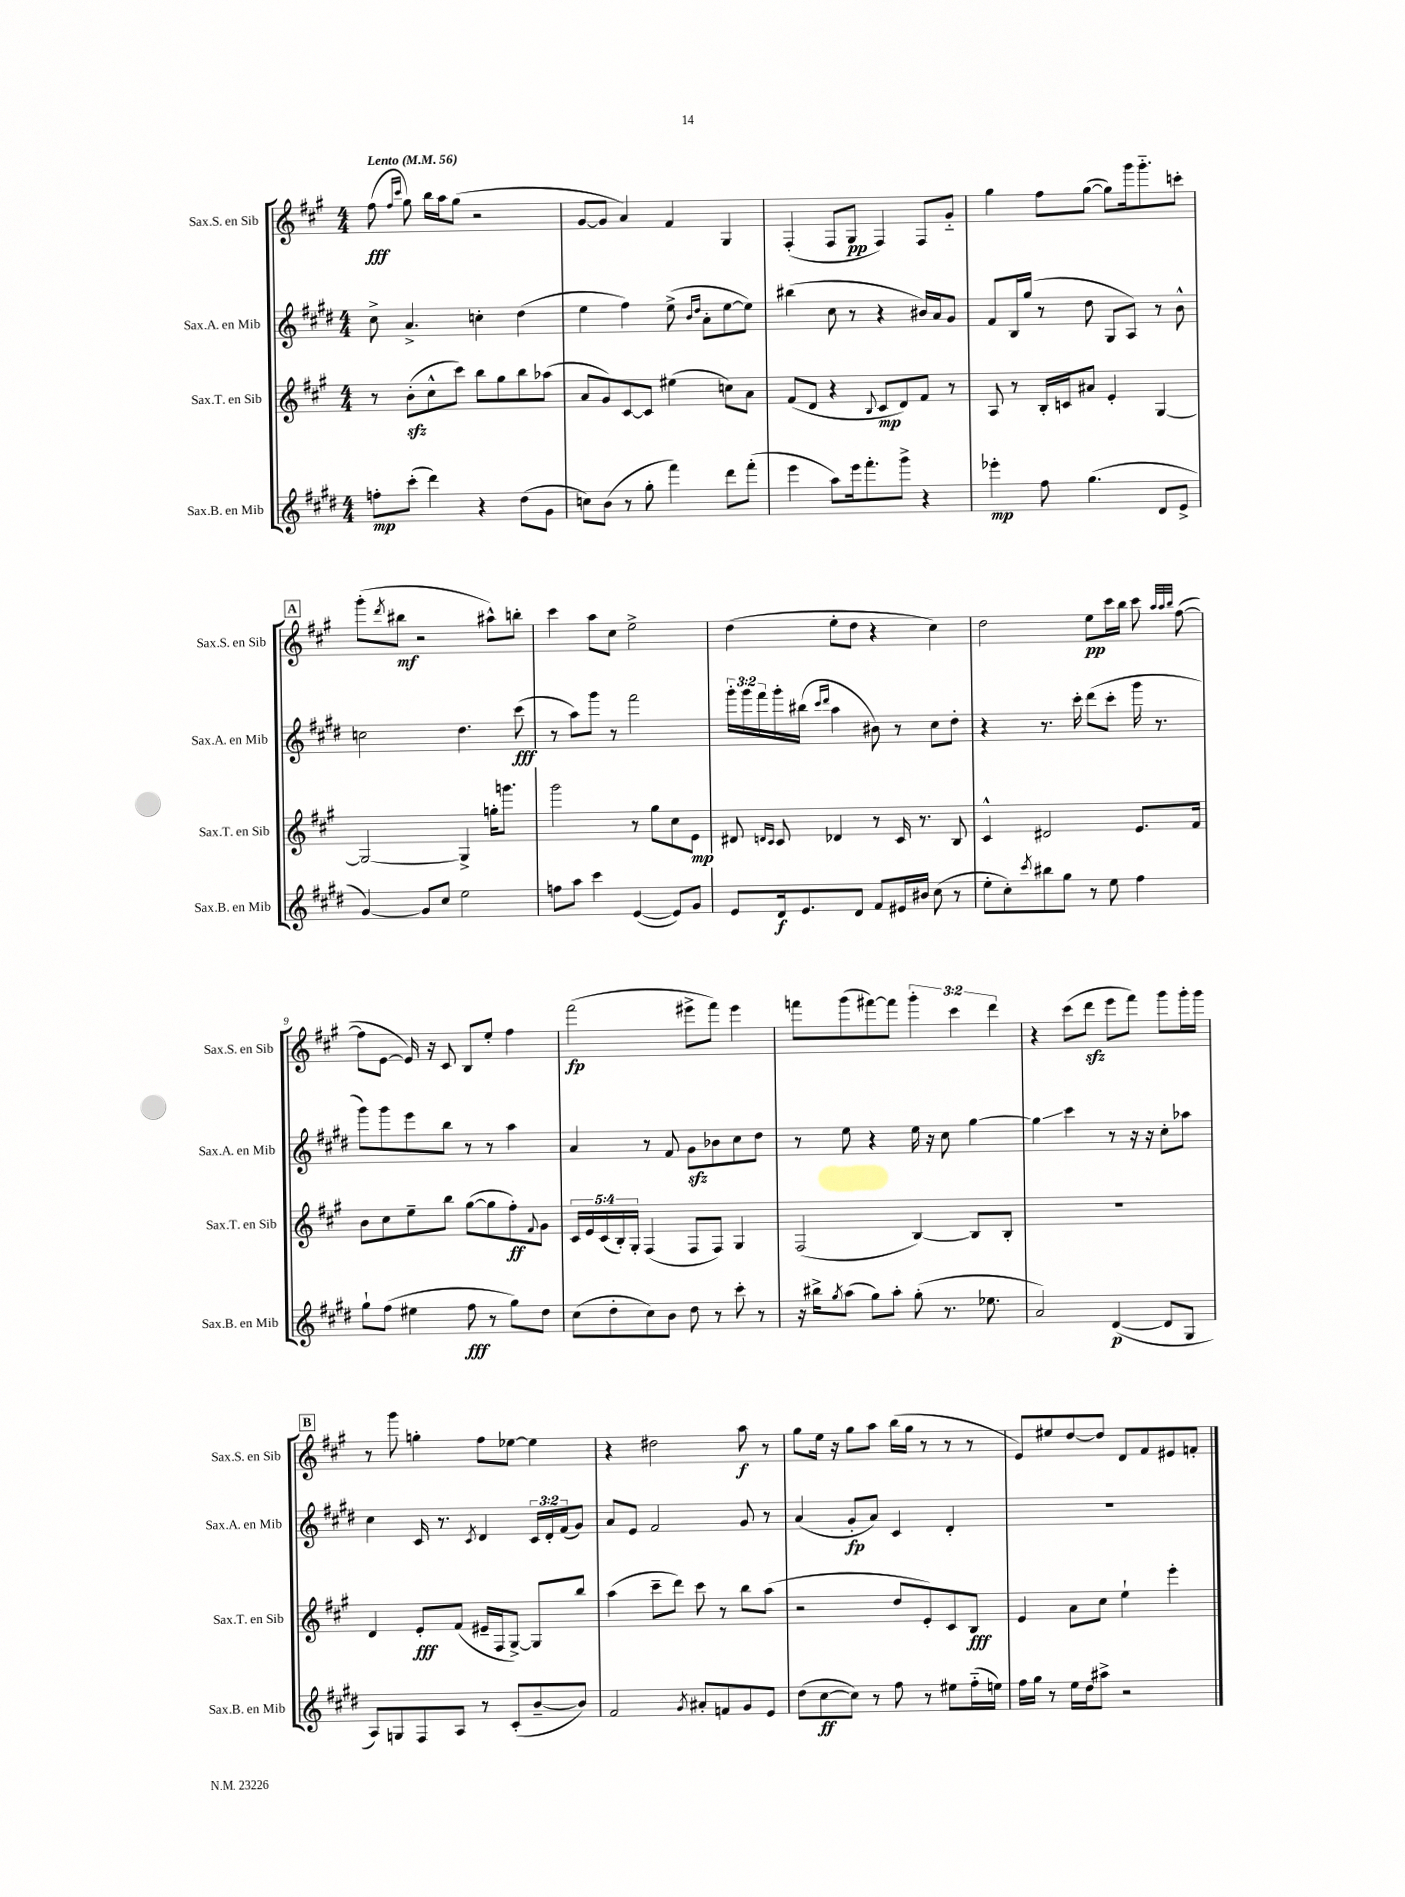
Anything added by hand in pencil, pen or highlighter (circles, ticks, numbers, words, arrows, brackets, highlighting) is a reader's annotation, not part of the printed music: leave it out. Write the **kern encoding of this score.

**kern	**kern	**kern	**kern
*staff4	*staff3	*staff2	*staff1
*clefG2	*clefG2	*clefG2	*clefG2
*k[f#c#g#d#]	*k[f#c#g#]	*k[f#c#g#d#]	*k[f#c#g#]
*M4/4	*M4/4	*M4/4	*M4/4
*MM56	*MM56	*MM56	*MM56
8ff'	8r	8cc#^	(8ff#
.	.	.	16qqff#
.	.	.	16qqccc#
(8ccc#'	(8b'	4.a^	8gg#)
4ddd#)	8cc#^^	.	16bb
.	.	.	16aa
.	8ccc#)	.	(8gg#
4r	8bb	4cc'	2r
.	8gg#	.	.
(8dd#	8bb	(4dd#	.
8g#	(8aa-	.	.
=	=	=	=
8cc)	8a	4ee	[8g#
(8b	8g#)	.	8g#]
8r	[8c#	4ff#)	4a)
8gg#'	8c#]	.	.
4fff#)	(4ee#	(8ee^	4f#
.	.	16qqb	.
.	.	16qqdd#	.
.	.	8a'	.
8ddd#	8cc)	[8ee	4G#
(8fff#'	8a	8ee])	.
=	=	=	=
4eee	(8f#	(4bb#	(4F#'
.	8d	.	.
8aa)	4r	8cc#	8F#
16eee	.	8r	8G#
8.fff#'	.	.	.
.	8qqB	.	.
.	8c#	4r	4F#)
8ggg#^	8d)	.	.
4r	8f#	16b#)	8F#
.	.	16a	.
.	8r	8g#	8g#'~
=	=	=	=
4eee-'	8A	8f#	4gg#
.	8r	16B	.
.	.	(16gg#	.
8ff#	16B'	8r	8ff#
.	16c	.	.
(4.gg#	8a#	8dd#	([8gg#
.	4e'	8G#	8gg#])
.	.	8A)	16ggg#
.	.	.	8.ggg#'~
8d#	[4G#	8r	.
8e^	.	8b^^	8ccc'
=	=	=	=
[4g#)	2G#_	2cc	(8ggg#'
.	.	.	8qddd
.	.	.	8bb#
8g#]	.	.	2r
8cc#	.	.	.
2ee	4G#^]	4.dd#	.
.	16gg'	.	8aa#^^)
.	8.ggg	.	.
.	.	(8ccc#	8bb'
=	=	=	=
8ff	2ggg#	8r	4ccc#
8aa	.	8aa)	.
4ccc#	.	8ggg#	8aa
.	.	8r	8cc#
([4e	8r	2fff#	2ee^
.	8gg#	.	.
8e])	8cc#	.	.
8g#	8e	.	.
=	=	=	=
8e	8d#	24ggg#'	(4dd
.	.	24ggg#	.
.	.	24fff#	.
.	16qqd	.	.
.	16qqc#	.	.
16d#	8c#	16ggg#'	.
8.e	.	(16bb#	.
.	.	16qqccc#	.
.	.	16qqddd#	.
.	4d-	4aa	8ee'
8d#	.	.	8dd
8f#	8r	8b#)	4r
16e#	16c#	8r	.
16b#	8.r	.	.
(8cc#	.	8cc#	4cc#)
8r	8B	8dd#'	.
=	=	=	=
8ee'	4c#^^	4r	2dd
8cc#')	.	.	.
8qccc#	.	.	.
8bb#	2d#	8.r	.
8gg#	.	.	.
.	.	16ccc#'	.
8r	.	(8ddd#	8ee
8ee	.	8ccc#'	16ccc#
.	.	.	16bb
4ff#	8.e	16ggg#	8ccc#
.	.	8.r	.
.	.	.	32qqaa
.	.	.	32qqaa
.	.	.	32qqbb
.	.	.	([8ff#
.	16f#	.	.
=	=	=	=
8gg#`	8b	8ggg#)	8ff#]
(8ff#	8cc#	8ggg#	[8e
4ee#	8ee~	8eee	16e])
.	.	.	16r
.	8bb	8bb	8c#
8ff#	([8gg#	8r	8B
8r	8gg#]	8r	8ee'
8gg#)	8ff#')	4aa	4ff#
.	8qqf#	.	.
8dd#	8g#	.	.
=	=	=	=
(8cc#	20c#	4a	(2fff#
.	20e	.	.
.	(20c#	.	.
8dd#'	.	.	.
.	20B')	.	.
.	20G#'	.	.
8cc#)	(4F#	8r	.
8b	.	8f#	.
8dd#	8F#	8g#	8eee#^
8r	8F#)	8b-	8fff#)
8ccc#'	4G#	8cc#	4eee#
8r	.	8dd#	.
=	=	=	=
16r	(2F#	8r	8fff
16bb#^	.	.	.
8qgg#	.	.	.
(8aa	.	8ee	(8ggg#
8gg#)	.	4r	[8fff#)
8aa'	.	.	8fff#]
(8gg#'	[4B)	16ee	6ggg#'
.	.	16r	.
8.r	.	8cc#	.
.	.	.	6ccc#
.	8B]	[4gg#	.
8.ee-	.	.	.
.	.	.	6ddd
.	8B'	.	.
=	=	=	=
2a)	1r	4gg#]	4r
.	.	4ccc#	(8ccc#
.	.	.	8ddd
([4d#	.	8r	8eee
.	.	16r	8fff#)
.	.	16r	.
8d#]	.	8cc#'	8ggg#
8G#	.	8aa-	16ggg#'
.	.	.	16ggg#
=	=	=	=
8A)	4d	4cc#	8r
8G	.	.	8ggg#
8F#	8e'	16c#	4gg'
.	.	8.r	.
8A	(8f#	.	.
.	.	8qc#	.
8r	16e#~	4d#	8ff#
.	16F#	.	.
(8c#'	[8G#^)	.	[8ee-
[8b~	8G#]	24c#	4ee-]
.	.	24d#'	.
.	.	(24f#	.
8b])	8bb	8g#)	.
=	=	=	=
2f#	(4aa	8a	4r
.	.	8e	.
.	8ccc#~	2f#	2dd#
.	8ddd)	.	.
8qg#	.	.	.
8a#'	8ccc#	.	.
8f	8r	.	.
8g#	8bb	8g#	8aa
8e	(8aa	8r	8r
=	=	=	=
(8dd#	2r	(4a	8gg#
[8cc#	.	.	16ee
.	.	.	16r
8cc#])	.	8g#'	8gg#
8r	.	8a)	8aa
8ff#	8dd	4c#	(16bb
.	.	.	16gg#
8r	8e')	.	8r
8ee#	8c#	4d#'	8r
(16ff#'~	8B	.	8r
16ee)	.	.	.
=	=	=	=
16ff#	4e	1r	8e)
16gg#	.	.	.
8r	.	.	8ee#
16ee	8a	.	[8dd
16dd#	.	.	.
8aa#^	8cc#	.	8dd]
2r	4ee`	.	8d
.	.	.	8f#
.	4eee'	.	8e#
.	.	.	8f'
==	==	==	==
*-	*-	*-	*-
